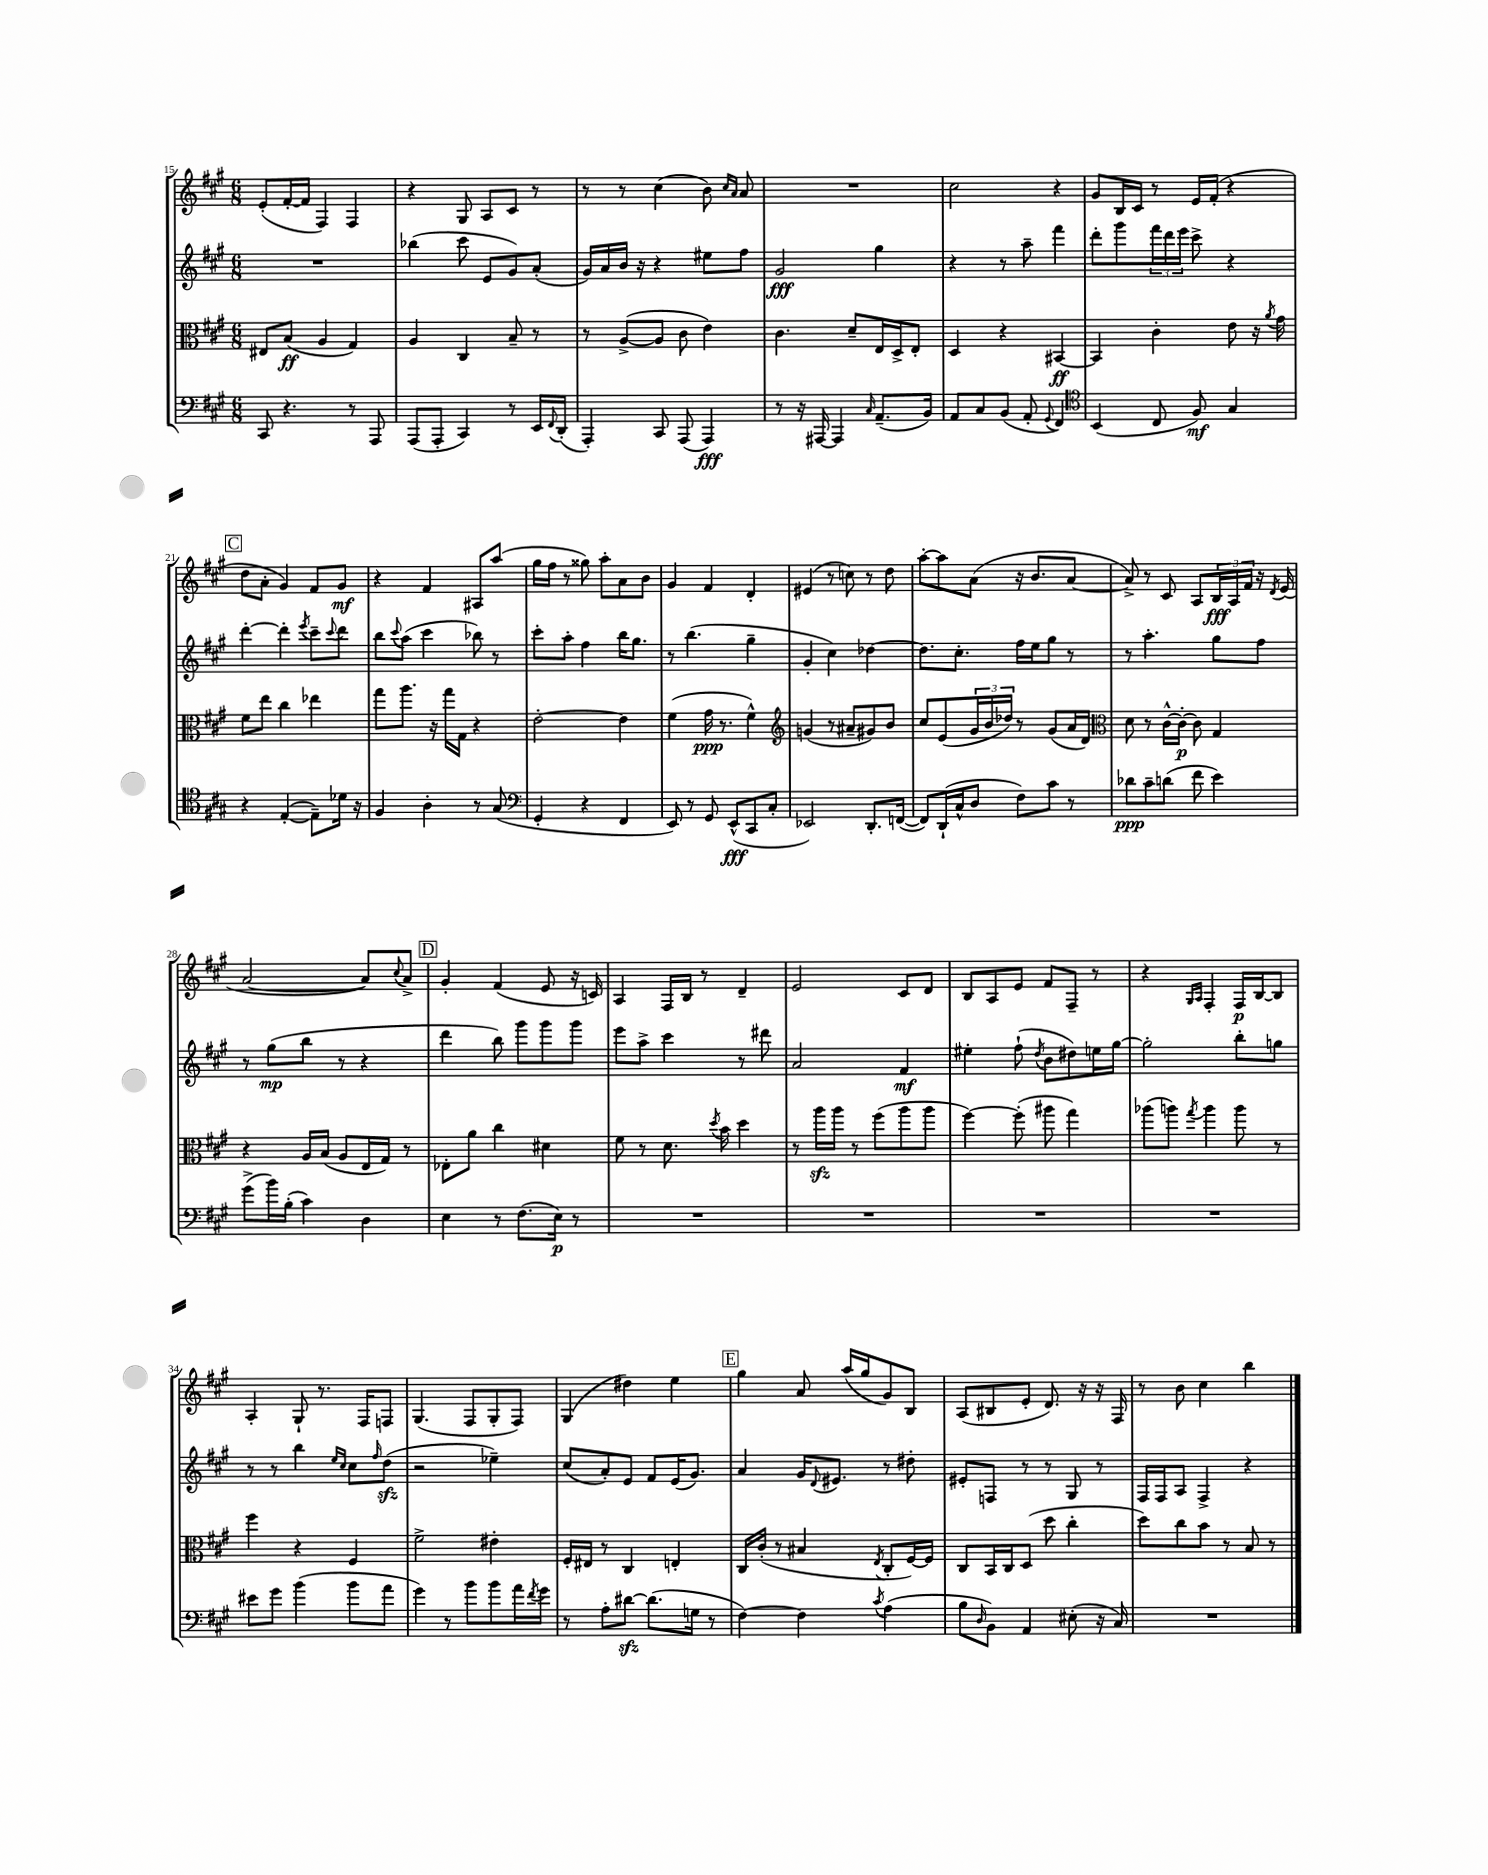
<<
\new StaffGroup <<
\new Staff = "s0" {
    \clef treble \key a \major \numericTimeSignature \time 6/8
    e'8-.( fis'16~-. fis'16 fis4) fis4 |
    r4 gis8 a8 cis'8 r8 |
    r8 r8 cis''4( b'8) \grace { cis''16 a'16 } a'8 |
    R2. |
    cis''2 r4 |
    gis'8 b16 cis'16 r8 e'16 fis'16-.( r4 |
    \mark \markup { \box "C" } d''8 a'8-. gis'4) fis'8 gis'8\mf |
    r4 fis'4 ais8 a''8( |
    gis''16 fis''16 r8 gisis''8) a''8-. a'8 b'8 |
    gis'4 fis'4 d'4-. |
    eis'4( r8 c''8) r8 d''8 |
    a''8~-. a''8 a'8( r16 b'8. a'8~ |
    a'8->) r8 cis'8 a8 \tuplet 3/2 { b16\fff a16 fis'16 } r16 \acciaccatura { d'8 } e'16( |
    a'2~ a'8) \appoggiatura { cis''8 } a'8-> |
    \mark \markup { \box "D" } gis'4-. fis'4( e'8 r16 c'16) |
    a4 fis16 b16 r8 d'4-- |
    e'2 cis'8 d'8 |
    b8 a8 e'8 fis'8 fis8-- r8 |
    r4 \grace { gis16 a16 } fis4-. fis16\p b16~ b8 |
    a4-. gis8-! r8. fis16 f8 |
    gis4.( fis8 gis8-. fis8) |
    gis4( dis''4) e''4 |
    \mark \markup { \box "E" } gis''4 a'8 a''16( gis''16 gis'8) b8 |
    a8( bis8 e'8-. d'8.) r16 r16 fis16 |
    r8 b'8 cis''4 b''4 \bar "|." |
}
\new Staff = "s1" {
    \clef treble \key a \major \numericTimeSignature \time 6/8
    R2. |
    bes''4( cis'''8 e'8 gis'8) a'8-.( |
    gis'16) a'16 b'16 r16 r4 eis''8 fis''8 |
    gis'2\fff gis''4 |
    r4 r8 a''8-- fis'''4 |
    d'''8-. gis'''8 \tuplet 3/2 { fis'''16 d'''16 e'''16 } cis'''8-> r4 |
    \mark \markup { \box "C" } d'''4~-. d'''4-. \acciaccatura { e'''8 } cis'''8-- \appoggiatura { cis'''8 } d'''8 |
    b''8 \appoggiatura { cis'''8 } a''8( cis'''4 bes''8) r8 |
    cis'''8-. a''8-. fis''4 b''16 gis''8. |
    r8 b''4.( gis''4-- |
    gis'4-. cis''4) des''4~ |
    des''8. cis''8.-. fis''16 e''16 gis''8 r8 |
    r8 a''4.-. gis''8 fis''8 |
    r8 gis''8\mp( b''8 r8 r4 |
    \mark \markup { \box "D" } d'''4 b''8) gis'''8 gis'''8 gis'''8 |
    e'''8 a''8-> cis'''4 r8 dis'''8 |
    a'2 fis'4\mf |
    eis''4-. fis''8-!( \acciaccatura { d''8 } b'8 dis''8) e''16 gis''16~ |
    gis''2-. b''8-. g''8 |
    r8 r8 b''4 \grace { e''16 cis''16 } cis''8 \grace { fis''16 } d''8\sfz( |
    r2 ees''4--) |
    cis''8( a'8-.) e'8 fis'8 e'16( gis'8.) |
    \mark \markup { \box "E" } a'4 gis'16 \appoggiatura { d'8 } eis'8. r8 dis''8-. |
    eis'8-. f8 r8 r8 gis8 r8 |
    fis16 fis16 a8 fis4-> r4 \bar "|." |
}
\new Staff = "s2" {
    \clef alto \key a \major \numericTimeSignature \time 6/8
    eis8 b8\ff( a4 gis4) |
    a4 cis4 b8-- r8 |
    r8 a8~->( a8 cis'8 e'4) |
    cis'4. d'8-- e16 d16-> e8-. |
    d4 r4 bis,4~\ff |
    bis,4 cis'4-. e'8 r16 \acciaccatura { a'8 } gis'16 |
    \mark \markup { \box "C" } fis'8 e''8 cis''4 ees''4 |
    gis''8 a''8. r16 gis''16 gis16 r4 |
    e'2~-. e'4 |
    fis'4( gis'16\ppp r8. fis'4-^) |
    \clef treble g'4( r8 ais'8-- gis'8) b'8 |
    cis''8 e'8( \tuplet 3/2 { gis'16 b'16 des''16) } r8 gis'8( a'16 d'16) |
    \clef alto d'8 r8 cis'16~-^ cis'16~-.\p cis'8 gis4 |
    r4 a16 b16( a8 e16 gis16) r8 |
    \mark \markup { \box "D" } ees8-. a'8 cis''4 dis'4 |
    fis'8 r8 d'8. \acciaccatura { d''8 } b'16 d''4 |
    r8 a''16\sfz a''16 r8 fis''8( a''8 a''8 |
    fis''4~) fis''8-.( ais''8 gis''4) |
    aes''8( a''8) \acciaccatura { gis''8 } a''4 a''8 r8 |
    fis''4 r4 fis4 |
    fis'2-> eis'4-. |
    fis16-. eis16 r8 cis4 e4-. |
    \mark \markup { \box "E" } cis16 cis'16-.( r8 bis4 \acciaccatura { e8 } cis8-. fis16~) fis16 |
    cis8 b,16 cis16 d8( d''8 cis''4-. |
    d''8) cis''8 b'8 r8 b8 r8 \bar "|." |
}
\new Staff = "s3" {
    \clef bass \key a \major \numericTimeSignature \time 6/8
    cis,8 r4. r8 a,,8 |
    a,,8( a,,8-. cis,4) r8 e,16 \appoggiatura { fis,8 } d,16-.( |
    a,,4-.) cis,8 a,,8( a,,4\fff) |
    r8 r16 ais,,16~ ais,,4 \grace { cis16 } a,8.--( b,16) |
    a,8 cis8 b,8( a,8-. \appoggiatura { gis,8 } fis,4) |
    \clef tenor b,4( cis8 fis8\mf) gis4 |
    \mark \markup { \box "C" } r4 e4~-.( e8--) des'16 r16 |
    fis4 a4-. r8 gis8( |
    \clef bass gis,4-. r4 fis,4 |
    e,8) r8 gis,8 e,8-^\fff( cis,8 cis8-. |
    ees,2) d,8.-. f,16~( |
    f,8) d,16-!( cis16-^ d8 fis8) cis'8 r8 |
    des'8\ppp cis'8-- d'8( fis'8 e'4) |
    gis'8->( b'16) b16-.( cis'4) d4 |
    \mark \markup { \box "D" } e4 r8 fis8.( e16\p) r8 |
    R2. |
    R2. |
    R2. |
    R2. |
    eis'8 gis'8 b'4( b'8 a'8 |
    gis'4) r8 b'8 b'8 a'16 \acciaccatura { fis'8 } gis'16 |
    r8 a8-. dis'8~\sfz dis'8.( g16 r8 |
    \mark \markup { \box "E" } fis4~) fis4 \acciaccatura { cis'8 } a4( |
    b8 \grace { d16 } b,8) a,4 eis8-.( r16 cis16) |
    R2. \bar "|." |
}
>>
>>
\layout { \context { \Score currentBarNumber = #15 } }
